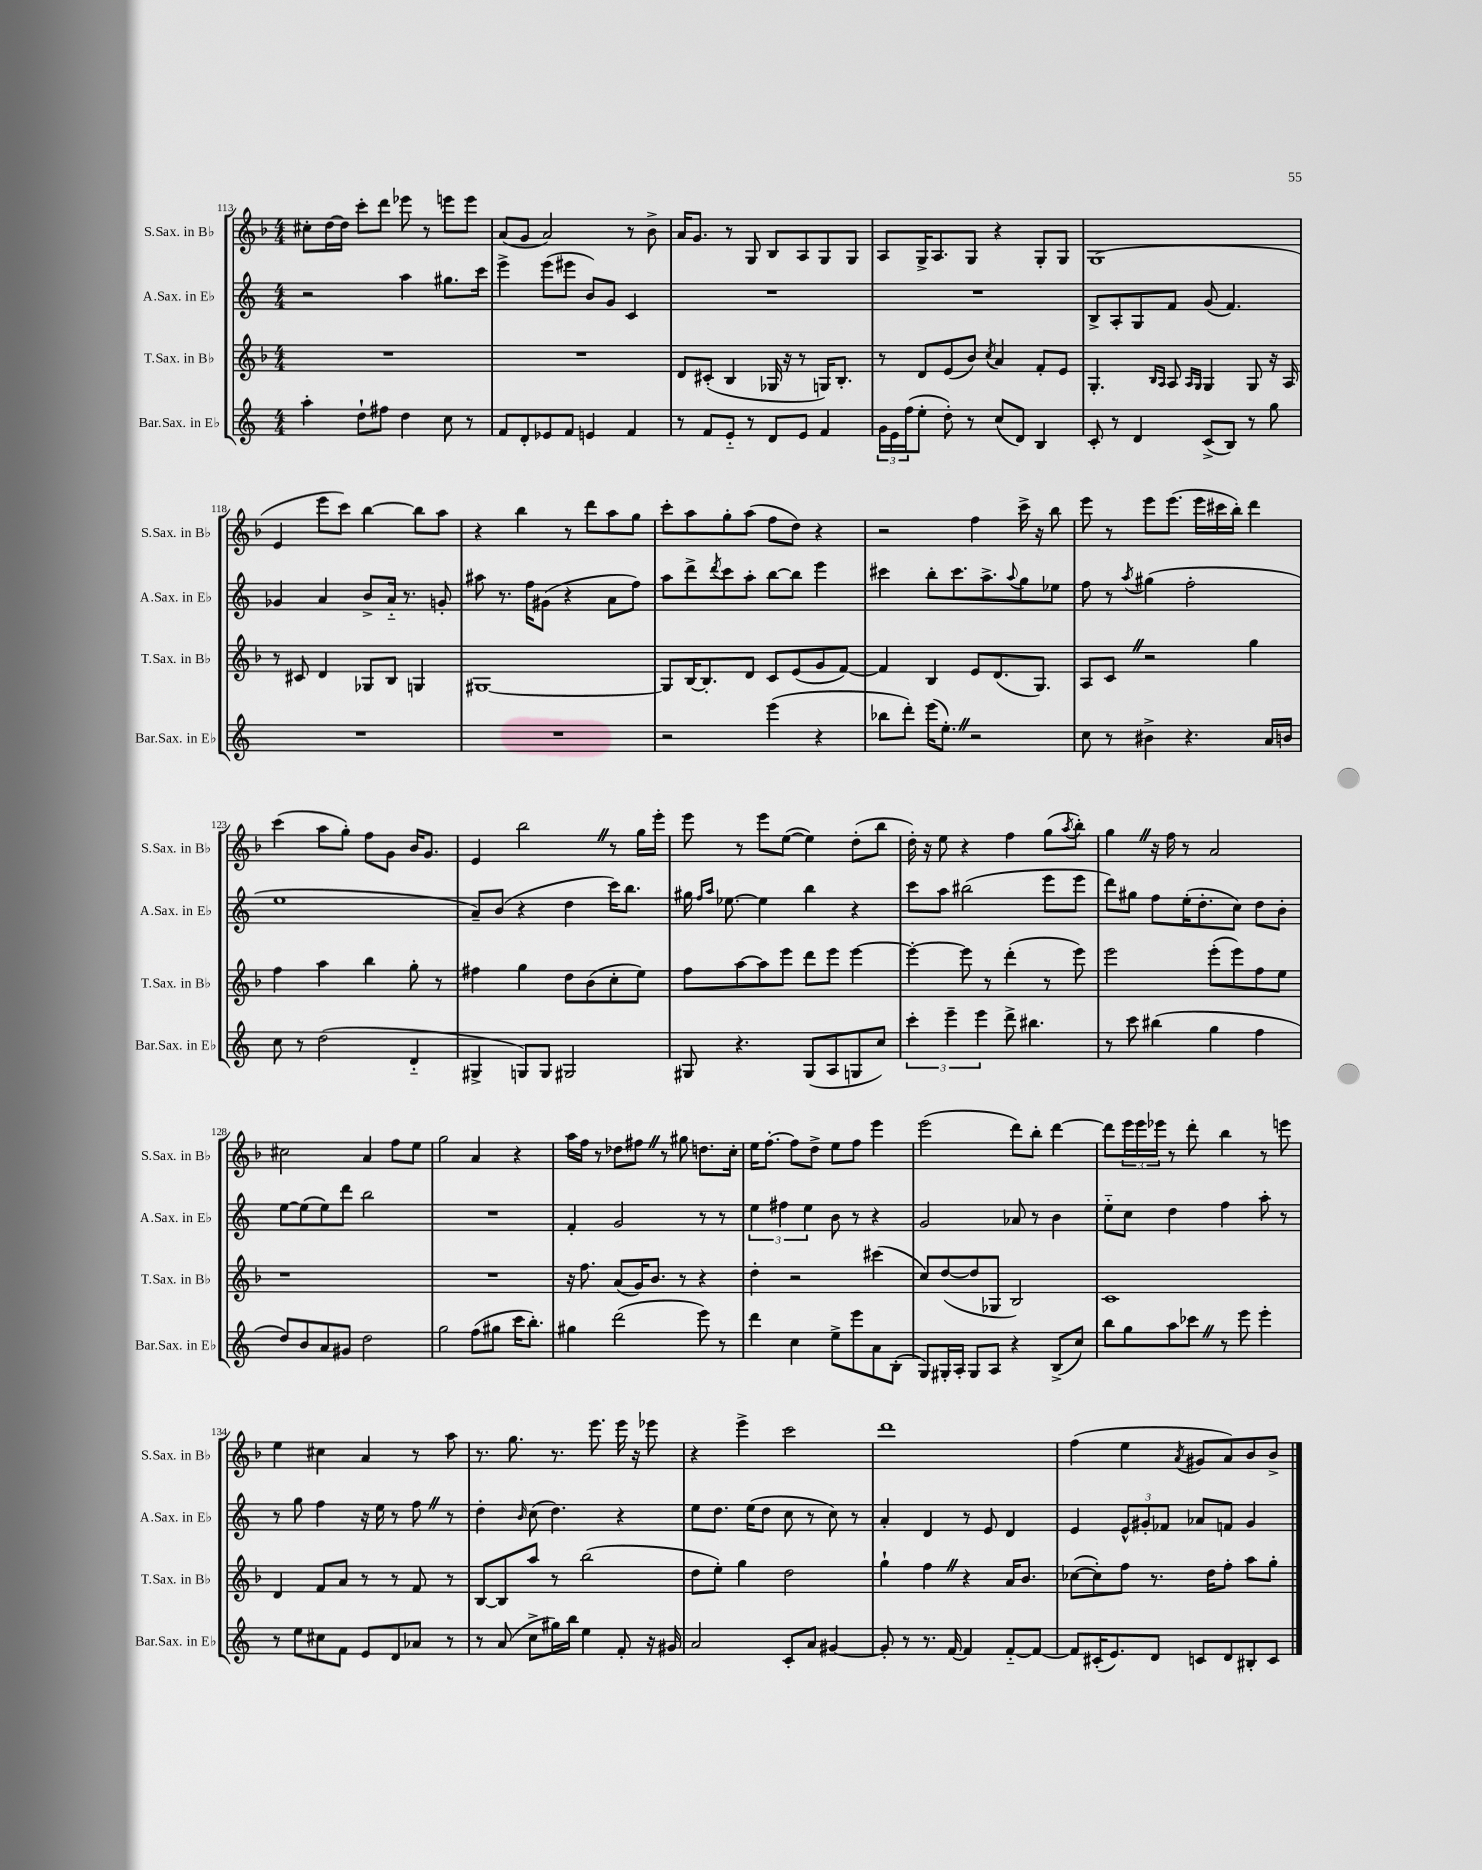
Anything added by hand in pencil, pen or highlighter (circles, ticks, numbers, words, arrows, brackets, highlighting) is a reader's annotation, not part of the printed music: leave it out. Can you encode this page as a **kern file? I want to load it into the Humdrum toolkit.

**kern	**kern	**kern	**kern
*part4	*part3	*part2	*part1
*staff4	*staff3	*staff2	*staff1
*I"Bar.Sax. in E♭	*I"T.Sax. in B♭	*I"A.Sax. in E♭	*I"S.Sax. in B♭
*I'Bar.Sax. in E♭	*I'T.Sax. in B♭	*I'A.Sax. in E♭	*I'S.Sax. in B♭
*clefG2	*clefG2	*clefG2	*clefG2
*k[]	*k[b-]	*k[]	*k[b-]
*M4/4	*M4/4	*M4/4	*M4/4
=113	=113	=113	=113
4aa'\	1r	2r	8cc#X'\L
.	.	.	[16dd\L
.	.	.	16dd\JJ]
8dd`\L	.	.	8ccc'\L
8ff#X\J	.	.	8ddd\J
4dd\	.	4aa\	8eee-X\
.	.	.	8r
8cc\	.	8.gg#X\L	8eeen\L
8r	.	.	8eee\J
.	.	16ccc\Jk	.
=114	=114	=114	=114
8f/L	1r	4eee^\	(8a/L
8d'/	.	.	8g/J
8e-X/	.	(8eee\L	2a/)
8f/J	.	8eee#X\J	.
4en/	.	8b/L)	.
.	.	8g/J	.
4f/	.	4c/	8r
.	.	.	8b-^\
=115	=115	=115	=115
8r	8d/L	1r	16a/KL
.	.	.	8.g/J
8f/L	(8c#X'/J	.	.
8e/J	4B-/	.	8r
8r	.	.	8G/
8d/L	16G-X/	.	8B-/L
.	16r	.	.
8e/J	8r	.	8A/
4f/	16Gn/KL)	.	8G/
.	8.B-'/J	.	.
.	.	.	8G/J
=116	=116	=116	=116
24g\LL	8r	1r	8A/L
24e\	.	.	.
(24ff\J	.	.	.
8ee'\J	8d/L	.	16G^/K
.	.	.	8.A/
8dd'\)	(8e/	.	.
8r	8b-/J)	.	8G/J
.	8qcc/	.	.
(8cc/L	4a/	.	4r
8d/J)	.	.	.
4B/	8f'/L	.	8G'/L
.	8e/J	.	8G/J
=117	=117	=117	=117
8c'/	4.G'/	8B^/L	(1G
8r	.	8A'/	.
4d/	.	8G/	.
.	16qqB-/LL	.	.
.	16qqA/JJ	.	.
.	8A/	8f/J	.
.	16qqA/LL	.	.
.	16qqG/JJ	.	.
(8c^/L	4G/	(8g/	.
8B/J)	.	4.f/)	.
8r	8G/	.	.
8gg\	16r	.	.
.	16A/	.	.
!!LO:LB:g=z
=118	=118	=118	=118
1r	8r	4g-X/	4e/
.	8c#X/	.	.
.	4d/	4a/	8eee\L
.	.	.	8ccc\J)
.	8G-X/L	8b^/L	[4bb-\
.	8B-/J	16a/Jk	.
.	.	8.r	.
.	4Gn/	.	8bb-\L]
.	.	8gn'/	8aa\J
=119	=119	=119	=119
1r	[1G#X	8aa#X\	4r
.	.	8.r	.
.	.	.	4bb-\
.	.	16ff\KL	.
.	.	(8g#X\J	.
.	.	4r	8r
.	.	.	8ddd\L
.	.	8a\L	8aa\
.	.	8ff\J)	8gg\J
=120	=120	=120	=120
2r	8G#/L]	8aa\L	8ccc'\L
.	[16B-/K	8ddd^\	8aa\
.	8.B-'/]	.	.
.	.	8qddd/	.
.	.	8ccc\	8gg'\
.	8d/J	8aa'\J	(8aa\J
(4eee\	8c/L	[8bb\L	8ff\L
.	(8e/	8bb\J]	8dd\J)
4r	8g/	4eee\	4r
.	[8f/J)	.	.
=121	=121	=121	=121
8bb-X\L	4f/]	4ccc#X\	2r
8ddd'\J)	.	.	.
(16eee\KL	4B-/	8bb'\L	.
8.ee'Z\J)	.	.	.
.	.	8.ccc#\	.
2r	8e/L	.	4ff\
.	.	8.aa^\	.
.	(8.d/	.	.
.	.	8qqaa/	.
.	.	8gg\	16ccc^\
.	8.G/J)	.	16r
.	.	8ee-X\J	8bb-\
=122	=122	=122	=122
8cc\	8A/L	8ff\	8eee\
8r	8cZ/J	8r	8r
.	.	8qaa/	.
4b#X^\	2r	(4gg#X\	8eee\L
.	.	.	(8.eee\J
4.r	.	2ff'\	.
.	.	.	16eee\LL
.	.	.	16ccc#X\
.	.	.	16bb-'\JJ)
.	4gg\	.	4ddd\
16a/LL	.	.	.
16bn/JJ	.	.	.
!!LO:LB:g=z
=123	=123	=123	=123
8cc\	4ff\	1ee	(4ccc\
8r	.	.	.
(2dd\	4aa\	.	8aa\L
.	.	.	8gg'\J)
.	4bb-\	.	8ff\L
.	.	.	8g\J
4d/	8gg'\	.	16b-/KL
.	.	.	8.g/J
.	8r	.	.
=124	=124	=124	=124
4G#X^/	4ff#X\	8a~/L)	4e/
.	.	(8b/J	.
8Gn/L)	4gg\	4r	2bb-Z\
8G/J	.	.	.
2G#X/	8dd\L	4dd\	.
.	(8b-\	.	.
.	8cc'\	16ccc\KL)	8r
.	.	8.bb\J	.
.	8ee\J)	.	16gg\LL
.	.	.	16eee'\JJ
=125	=125	=125	=125
8G#X/	8ff\L	16gg#X\	8eee\
.	.	16qqff/LL	.
.	.	16qqaa/JJ	.
.	.	[8.ee-X\	.
4.r	[8aa\	.	8r
.	8aa\]	4ee-\]	8eee\L
.	8eee\J	.	([8ee\J
(8G#/L	8ddd\L	4bb\	4ee\])
8A/	8eee\J	.	.
8Gn/	[4eee\	4r	(8dd'\L
8cc/J)	.	.	8bb-\J
=126	=126	=126	=126
6ccc'\	4eee'\_	8ccc\L	16dd'\)
.	.	.	16r
.	.	8aa\J	8ee\
6eee~\	.	.	.
.	8eee\]	(2bb#X\	4r
6eee\	.	.	.
.	8r	.	.
8ddd^\	(4ddd'\	.	4ff\
4.bb#X\	.	.	.
.	8r	8eee\L	(8gg\L
.	.	.	8qaa/
.	8eee\)	8eee\J	8bb-'\J)
=127	=127	=127	=127
8r	2eee\	8ddd\L)	4ggZ\
8ccc\	.	8gg#X\J	.
(4bb#X\	.	8ff\L	16r
.	.	.	16ff\
.	.	(16ee'\K	8r
.	.	8.dd'\	.
4gg\	(8eee'\L	.	2a/
.	8eee\)	8cc\J)	.
4ff\	8ff\	8dd\L	.
.	8ee\J	8b'\J	.
!!LO:LB:g=z
=128	=128	=128	=128
8dd/L)	1r	[8ee\L	2cc#X\
8b/	.	(8ee\]	.
8a/	.	8ee\)	.
8g#X/J	.	8ddd\J	.
2dd\	.	2bb\	4a/
.	.	.	8ff\L
.	.	.	8ee\J
=129	=129	=129	=129
2gg\	1r	1r	2gg\
(8ff\L	.	.	4a/
8gg#X\J	.	.	.
16ccc\KL	.	.	4r
8.bb'\J)	.	.	.
=130	=130	=130	=130
4gg#X\	16r	4f'/	16aa\LL
.	8.ff\	.	16ff\JJ
.	.	.	8r
(2ddd\	(8a/L	2g/	8dd-X\L
.	16g/K)	.	8ff#XZ\J
.	8.b-/J	.	.
.	.	.	8r
.	8r	.	8gg#X\
8eee\)	4r	8r	8.ddn\L
8r	.	8r	.
.	.	.	16cc'\Jk
=131	=131	=131	=131
4ddd\	4dd'\	6ee\	16ee\KL
.	.	.	[8.ff'\J
.	.	6ff#X\	.
4cc\	2r	.	8ff\L]
.	.	6ee\	.
.	.	.	8dd^\J
8ee^\L	.	8b\	8ee\L
8eee\	.	8r	8ff\J
8a\	(4ccc#X\	4r	4eee\
(8B'\J	.	.	.
=132	=132	=132	=132
8G/L)	8cc/L)	2g/	(2eee\
16G#X'/L	([8dd/	.	.
16A'/JJ	.	.	.
8G#/L	8dd/]	.	.
8A/J	8G-X/J	.	.
4r	2B-/)	8a-X/	8ddd\L)
.	.	8r	8bb-'\J
(8B^/L	.	4b\	[4ddd\
8cc/J)	.	.	.
=133	=133	=133	=133
8bb\L	1c	8ee\L	8ddd\L]
8gg\	.	8cc\J	24eee\L
.	.	.	24eee\
.	.	.	24eee-X\JJ
8aa\	.	4dd\	8r
8ccc-XZ\J	.	.	8ddd'\
8r	.	4ff\	4bb-\
8eee\	.	.	.
4eee'\	.	8aa'\	8r
.	.	8r	8eeen\
!!LO:LB:g=z
=134	=134	=134	=134
8r	4d/	8r	4ee\
8ee\L	.	8gg\	.
8cc#X\	8f/L	4ff\	4cc#X\
8f\J	8a/J	.	.
8e/L	8r	16r	4a/
.	.	16ee\	.
8d/	8r	8r	.
8a-X/J	8f/	8ffZ\	8r
8r	8r	8r	8aa\
=135	=135	=135	=135
8r	[8B-/L	4dd'\	8.r
(8a/	8B-/]	.	.
.	.	.	8.gg\
.	.	16qqb/	.
8cc^\L	8aa/J	(8cc\	.
16gg#X\L)	8r	4.dd\)	8.r
16bb\JJ	.	.	.
4ee\	(2bb-\	.	.
.	.	.	8.eee\
8f'/	.	4r	16eee\
.	.	.	16r
16r	.	.	8eee-X\
16g#X/	.	.	.
=136	=136	=136	=136
2a/	8dd\L	8ee\L	4r
.	8ee'\J)	8.dd\J	.
.	4gg\	.	4eee^\
.	.	(16ee\KL	.
.	.	8dd\J	.
8c'/L	2dd\	8cc\	2ccc\
8a/J	.	8r	.
[4g#X/	.	8cc\)	.
.	.	8r	.
=137	=137	=137	=137
8g#'/]	4gg`\	4a'/	1ddd
8r	.	.	.
8.r	4ffZ\	4d/	.
[16f/	.	.	.
4f/]	4r	8r	.
.	.	8e/	.
[8f/L	16a/KL	4d/	.
.	8.b-/J	.	.
8f/J_	.	.	.
=138	=138	=138	=138
8f/L]	([8cc-X\L	4e/	(4ff\
(16c#X'/K	8cc-'\])	.	.
8.e/)	.	.	.
.	8ff\J	12e^^/L	4ee\
.	.	12g#X'/	.
8d/J	8.r	.	.
.	.	12f-X/J	.
.	.	.	8qa/
8cn/L	.	8a-X/L	8g#X/L
.	16dd\KL	.	.
8d/	8ff'\J	8fn/J	8a/)
8B#X'/	8aa\L	4g#/	8b-/
8c/J	8gg'\J	.	8b-^/J
==	==	==	==
*-	*-	*-	*-
